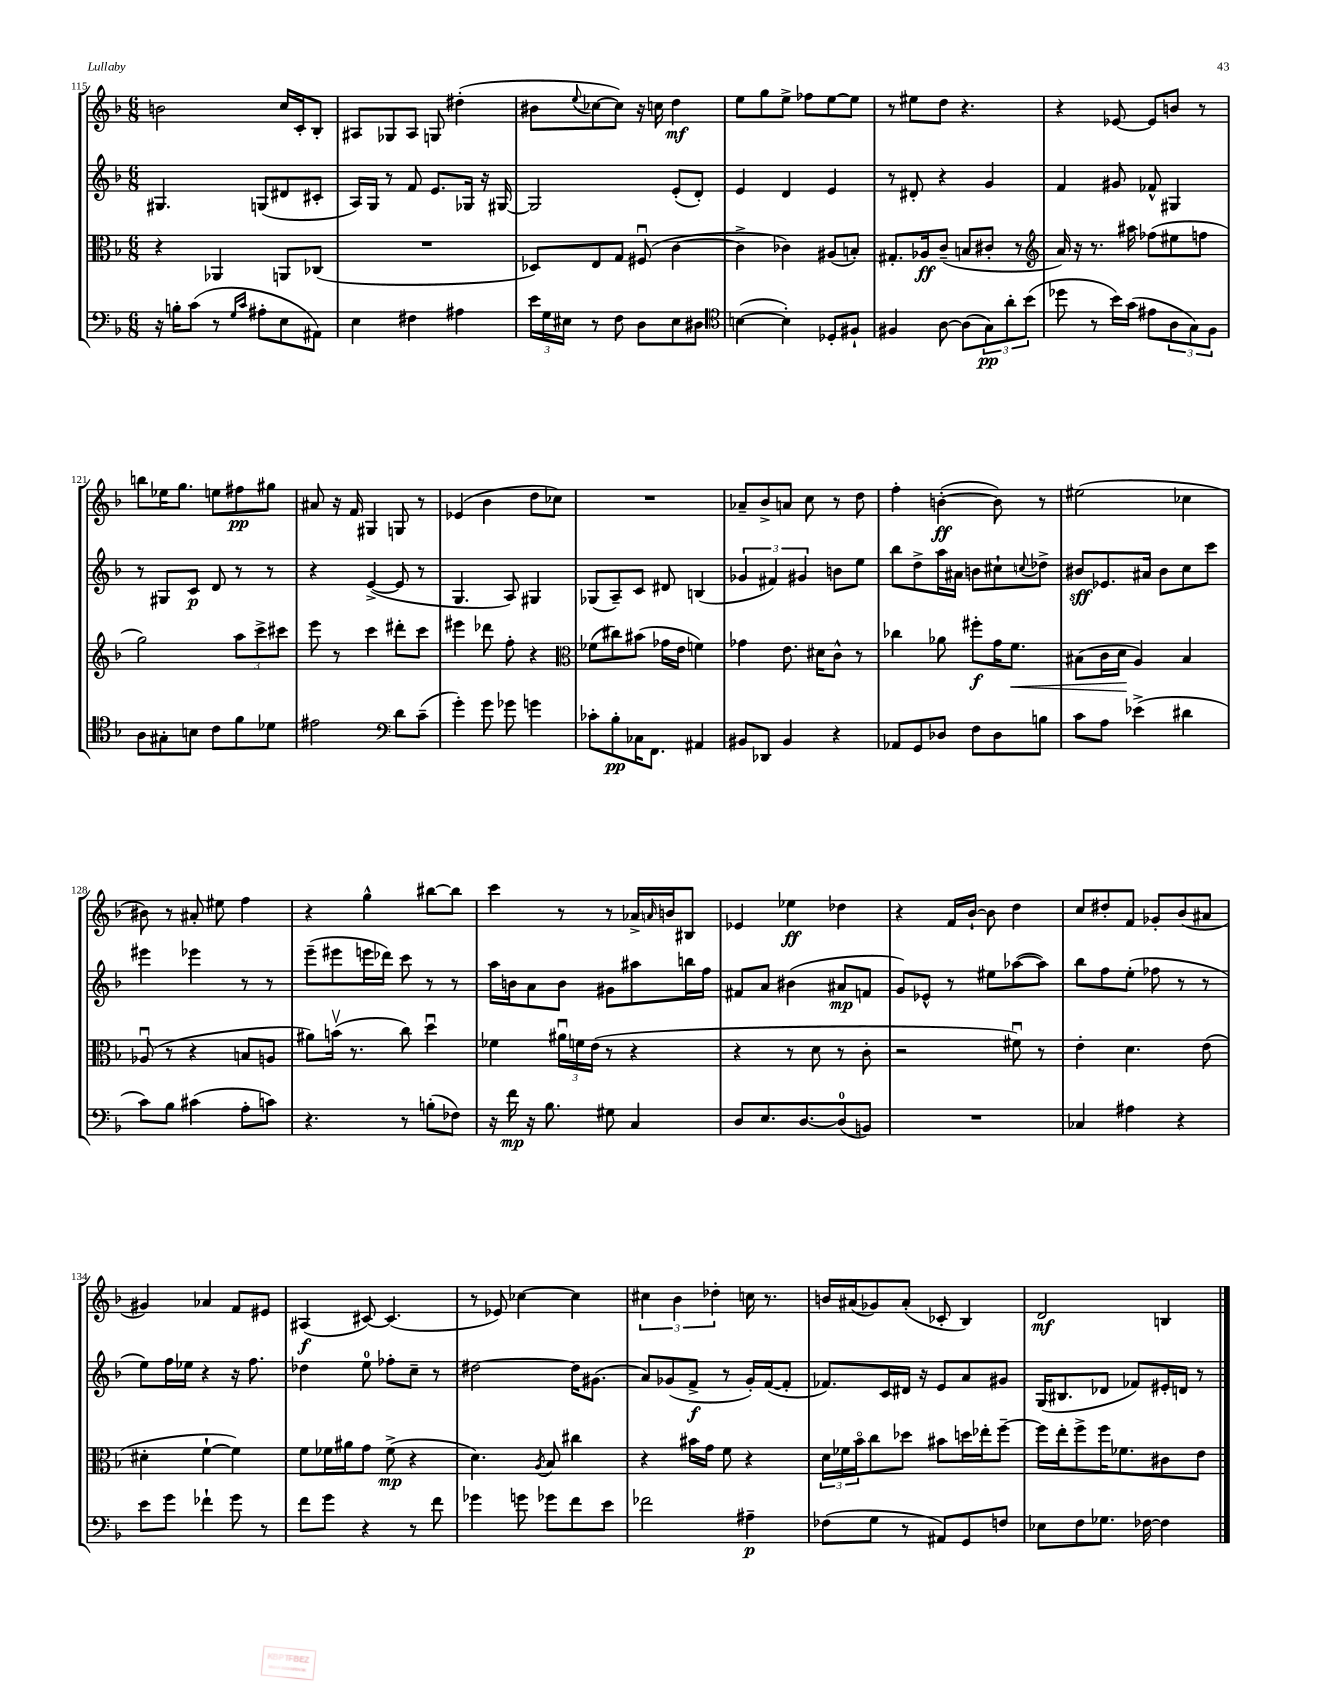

**kern	**kern	**kern	**kern
*staff4	*staff3	*staff2	*staff1
*clefF4	*clefC3	*clefG2	*clefG2
*k[b-]	*k[b-]	*k[b-]	*k[b-]
*M6/8	*M6/8	*M6/8	*M6/8
16r	4r	4.G#	2b
16B'	.	.	.
(8c	.	.	.
8r	4AA-	.	.
16qqG	.	.	.
16qqc	.	.	.
8A#'	.	(8G	.
8E	8AA	8d#	16cc
.	.	.	16c'
8AA#)	(8C-	8c#'	8B-'
=	=	=	=
4E	2.r	16A)	8A#
.	.	16G	.
.	.	8r	8G-
4F#	.	8f	8A#
.	.	8.e	8G
4A#	.	.	(4dd#'
.	.	16G-	.
.	.	16r	.
.	.	[16G#	.
=	=	=	=
24e	8D-)	2G#]	8b#
24G	.	.	.
24E#	.	.	.
.	.	.	8qqee
8r	8E	.	[8cc-
8F	8G	.	8cc-])
8D	(8F#u	.	16r
.	.	.	16cc
8E#	[4c	(8e'	4dd
8D#	.	8d')	.
=	=	=	=
*clefC4	*	*	*
([4B	4c^]	4e	8ee
.	.	.	8gg
4B'])	4c-)	4d	8ee^
.	.	.	8ff-
8D-'	(8A#	4e	[8ee
8F#`	8B')	.	8ee]
=	=	=	=
4F#	8.G#'	8r	8r
.	.	8d#'	8ee#
.	16A-	.	.
[8A	(8c~	4r	8dd
(8A]	8B	.	4.r
12G)	8c#'	4g	.
12a'	.	.	.
.	8r	.	.
(12b-	.	.	.
=	=	=	=
*	*clefG2	*	*
8dd-	16a)	4f	4r
.	16r	.	.
8r	8.r	.	.
16b-)	.	8g#	[8e-
(16g	16aa#	.	.
8e#	(8ff-	8f-^^	8e-]
12A	8ee#	4G#	8b
12G)	.	.	.
.	8ff	.	8r
12F	.	.	.
=	=	=	=
8A	2gg)	8r	8bb
8G#'	.	8G#	16ee-
.	.	.	8.gg
8B	.	8c	.
8c	.	8d	8ee
8f	12aa	8r	8ff#
.	12ccc^	.	.
8d-	.	8r	8gg#
.	12ccc#	.	.
=	=	=	=
2e#	8eee	4r	8a#
.	8r	.	16r
.	.	.	16f
.	4ccc	([4e^	4G#
*clefF4	*	*	*
8d	8ddd#'	8e]	8G
(8c~	8ccc	8r	8r
=	=	=	=
4g')	4eee#	4.G	(4e-
8g	8ddd-	.	4b-
8g-	8ff'	8A)	.
4g	4r	4G#	8dd
.	.	.	8cc-)
=	=	=	=
*	*clefC3	*	*
8c-'	(8f-	(8G-	2.r
8B-'	8cc#)	8A~)	.
16C-	(8b#	8c	.
8.FF	.	.	.
.	16g-	8d#	.
.	16e	.	.
4AA#	4f)	(4B	.
=	=	=	=
8BB#	4g-	6g-	8a-~
8DD-	.	.	8b-^
.	.	6f#)	.
4BB#	8.e	.	8a
.	.	6g#	.
.	.	.	8cc
.	16d#	.	.
4r	8c^^	8b	8r
.	8r	8ee	8dd
=	=	=	=
8AA-	4cc-	8bb-	4ff'
8GG	.	8dd^	.
8D-	8a-	16aa	([4b'
.	.	16a#	.
8F	8ff#'	8b	.
8D-	16g	8cc#`	8b])
.	8.f	.	.
.	.	8qqcc	.
8B	.	8dd-^	8r
=	=	=	=
8c	(8B#	8b#	(2ee#
8A	16c	8.e-	.
.	16d	.	.
(4e-^	4A)	.	.
.	.	16a#	.
.	.	8b#	.
4d#	4B#	8cc	4cc-
.	.	8ccc	.
=	=	=	=
8c)	(8A-u	4eee#	8b#)
8B-	8r	.	8r
(4c#	4r	4eee-	8a#'
.	.	.	8ee#
8A'	8B	8r	4ff
8c)	8A	8r	.
=	=	=	=
4.r	8a#)	(8eee~	4r
.	(16bv	8eee#	.
.	8.r	.	.
.	.	16eee	4gg^^
.	.	16ddd-)	.
8r	8cc)	8ccc	.
(8B'	4ddu	8r	[8bb#
8F-)	.	8r	8bb#]
=	=	=	=
16r	4f-	16aa	4ccc
16f	.	16b	.
16r	.	8a	.
8.B-	.	.	.
.	24a#u	8b	8r
.	24f	.	.
.	(24e	.	.
8G#	8r	8g#	8r
4C	4r	8aa#	16a-^
.	.	.	16qqa
.	.	.	16b
.	.	16bb	8B#
.	.	16ff	.
=	=	=	=
8D	4r	8f#	4e-
8.E	.	8a	.
.	8r	(4b#	4ee-
[8.D	.	.	.
.	8d	.	.
(8D]	8r	8a#	4dd-
8BB)	8c'	8f	.
=	=	=	=
2.r	2r	8g)	4r
.	.	8e-^^	.
.	.	8r	16f
.	.	.	[16b-`
.	.	8ee#	8b-]
.	8f#u)	([8aa-	4dd
.	8r	8aa-])	.
=	=	=	=
4C-	4e'	8bb-	8cc
.	.	8ff	8dd#'
4A#	4.d	(8ee'	8f
.	.	8ff-	8g-'
4r	.	8r	(8b-
.	(8e	8r	8a#
=	=	=	=
8e	4d#'	8ee)	4g#)
8g	.	16ff	.
.	.	16ee-	.
4f-`	[4f`	4r	4a-
8g	4f])	16r	8f
.	.	8.ff	.
8r	.	.	8e#
=	=	=	=
8f	8f	4dd-	(4A#
8g	16f-	.	.
.	16a#	.	.
4r	8g	8ee	[8c#)
.	(8f-^	8ff-'	(4.c#]
8r	4r	8cc~	.
8f	.	8r	.
=	=	=	=
4g-	4.d)	[2dd#	8r
.	.	.	8e-)
8g	.	.	[4cc-
.	8qA	.	.
8g-	8B-	.	.
8f	4cc#	16dd#]	4cc-]
.	.	(8.g#	.
8e	.	.	.
=	=	=	=
2f-	4r	8a)	6cc#
.	.	(8g-	.
.	.	.	6b-
.	16b#	8f^	.
.	16g	.	.
.	.	.	6dd-'
.	8f	8r	.
4A#~	4r	16g-')	16cc
.	.	([16f	8.r
.	.	8f']	.
=	=	=	=
(8F-	24d	8.f-)	16b
.	24f-	.	.
.	.	.	(16a#
.	24b-o	.	.
8G	8cc	.	8g-)
.	.	16c	.
8r	8dd-	16d#	(8a#'
.	.	16r	.
8AA#)	8b#	8e	8c-'
8GG	16dd	8a	4B-)
.	16ee-'	.	.
8F	[8ff~	8g#	.
=	=	=	=
8E-	16ff]	(16G	2d
.	16ee'	8.B#	.
8F	8ff^	.	.
8.G-	16ff	8d-	.
.	8.f-	.	.
.	.	8f-)	.
[16F-	.	.	.
4F-]	8c#	16e#'	4B
.	.	16d	.
.	8e	8r	.
==	==	==	==
*-	*-	*-	*-
